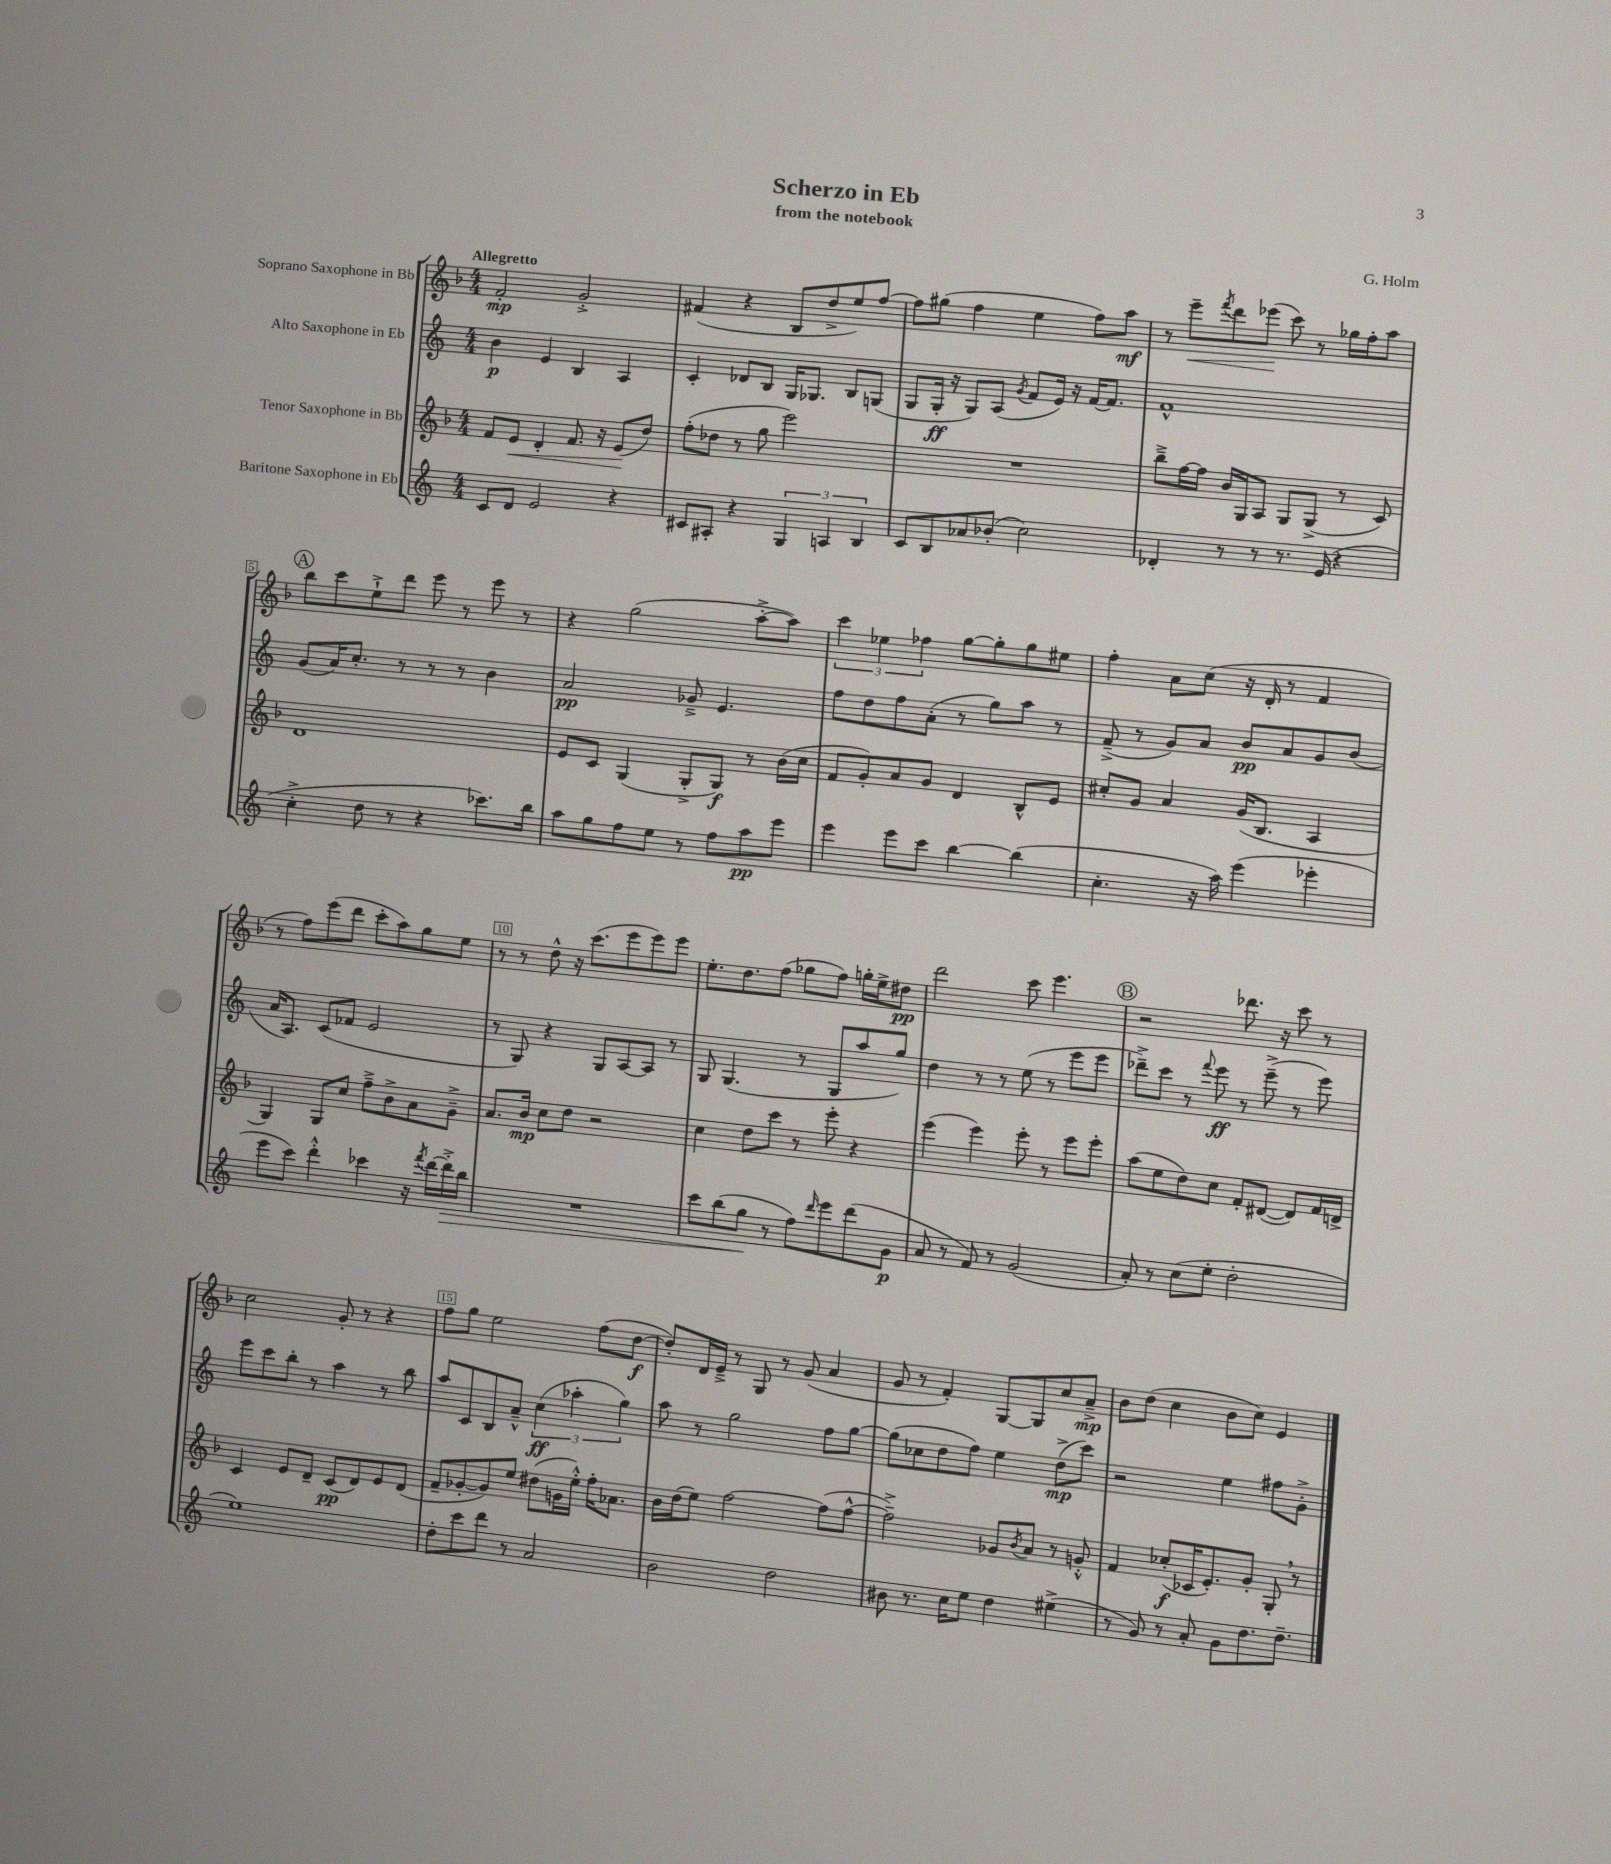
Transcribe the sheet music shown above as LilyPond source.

\header { title = "Scherzo in Eb" composer = "G. Holm" subtitle = "from the notebook" }
<<
\new StaffGroup <<
\new Staff = "s0" \with { instrumentName = "Soprano Saxophone in Bb" } {
    \clef treble \key f \major \numericTimeSignature \time 4/4 \tempo "Allegretto"
    f'2-.\mp g'2-.-> |
    fis'4( r4 bes8 d''8-> e''8) f''8~ |
    f''8 gis''8( f''4 e''4 f''8) a''8\mf |
    r8 e'''8--\< \acciaccatura { f'''8 } d'''8 ees'''8\!( c'''8) r8 ges''16 f''16-. a''8 |
    \mark \markup { \circle "A" } bes''8 c'''8 e''8-!-> d'''8 e'''8 r8 e'''8 r8 |
    r4 g''2( a''8~-.-> a''8) |
    \tuplet 3/2 { c'''4 ees''4 fes''4 } g''8~ g''8-. g''8 eis''8 |
    f''4-. a'8 c''8( r16 d'16-. r8 f'4 |
    r8 f''8) e'''8( d'''8 c'''8-. a''8) g''8 e''8 |
    r8 r8 d''8-^ r16 c'''8.( e'''8 e'''8) e'''8 |
    e''8.-. d''8. f''8( ges''8 f''8) g''16-. e''16-> dis''8\pp |
    d'''2 c'''8 e'''4. |
    \mark \markup { \circle "B" } r2 des'''8. r16 c'''8 r8 |
    c''2 g'8-. r8 r4 |
    f''8 g''8 e''2 f''8( d''8~\f |
    d''8-.) d'16 e'16---> r8 g8 r8 g'8( a'4 |
    g'8 r8 f'4-.) g8~ g8 c''8 a'8--->\mp |
    bes'8 d''8( c''4 bes'8 c''8) e'4 \bar "|." |
}
\new Staff = "s1" \with { instrumentName = "Alto Saxophone in Eb" } {
    \clef treble \key c \major \numericTimeSignature \time 4/4
    b'4\p e'4 b4 a4 |
    c'4-. des'8 b8 g16 ges8. b8 g8( |
    g8 g16-.\ff r16 g8) a8( \acciaccatura { g'8 } f'8 e'16) r16 f'16~ f'8. |
    f'1-^ |
    \mark \markup { \circle "A" } g'8( a'16) c''8.-. r8 r8 r8 b'4 |
    a'2\pp ges'8---> e'4. |
    f''8 d''8 f''8 a'8-.( r8 g''8) a''8 r8 |
    f'8--->( r8 g'8) a'8 b'8\pp a'8 g'8 b'8( |
    a'16 a8.) c'8( fes'8 e'2 |
    r8 g8) r4 g8 a8~ a8 r8 |
    g8 g4.( r8 g8 a''8 g''8) |
    d''4 r8 r8 e''8( r8 e'''8 e'''8 |
    \mark \markup { \circle "B" } des'''8--->) c'''8 r8 \appoggiatura { f'''8 } e'''8\ff r8 e'''8--->( r8 e'''8) |
    e'''8 c'''8 b''8-. r8 a''4 r8 b''8 |
    a''8 c'8 b8 a'8---^ \tuplet 3/2 { c''4\ff( aes''4-. g''4) } |
    a''8 r8 g''2 f''8 g''8~ |
    g''8( ces''8 d''8 f''8) e''4 d''8->\mp( c'''8) |
    r2 e''4 fis''8 g'8-.-> \bar "|." |
}
\new Staff = "s2" \with { instrumentName = "Tenor Saxophone in Bb" } {
    \clef treble \key f \major \numericTimeSignature \time 4/4
    f'8 e'8\< d'4-. f'8. r16 e'8\!( d''8) |
    f''8-.( des''8 r8 g''8 e'''2) |
    R1 |
    bes''8---> f''16~ f''16 bes'16 g16 a8 g8 g8->( r8 c'8) |
    \mark \markup { \circle "A" } d'1 |
    e'8 c'8 g4( g8-.-> g8\f) r8 bes'16( c''16 |
    f'8 g'8-.) a'8 g'8 d'4 bes8-^ e'8 |
    cis''8-. g'8 a'4 g'16( bes8. a4 |
    g4) g8 c''8 f''8---> bes'8-> a'8 g'8---> |
    a'8. bes'16\mp c''8 d''8 r2 |
    c''4 d''8 c'''8 r8 e'''8-. r4 |
    e'''4( e'''4) e'''8-. r8 e'''8 e'''8-. |
    \mark \markup { \circle "B" } a''8( e''8 d''8) c''8 f'8-. dis'8~( dis'8) f'16 d'16-> |
    c'4 e'8 d'8-- c'8\pp( d'8) e'8 d'8( |
    f'8-- ges'8~-. ges'8) e''8 dis''8( g'16 e''16-.-^) f''16-. aes'8. |
    bes'16 d''16( e''8) f''2~ f''8( f''8~-^ |
    f''2--->) ges'8 \acciaccatura { bes'8 } a'8 r8 g'8-.-^ |
    f'4 ces''8-.\f( ces'16 e'8.-.) g'8-. g8-. \breathe r8 \bar "|." |
}
\new Staff = "s3" \with { instrumentName = "Baritone Saxophone in Eb" } {
    \clef treble \key c \major \numericTimeSignature \time 4/4
    c'8 d'8 e'2 r4 |
    cis'8 ais8-. r4 \tuplet 3/2 { g4 a4 b4 } |
    c'8 b8 aes'8 bes'8-.( c''2) |
    des'4-. r8 r8 r8. e'16( r4 |
    \mark \markup { \circle "A" } c''4-.-> d''8 r8 r4 ces'''8.) b''16 |
    a''8 g''8 f''8 e''8 r8 f''8 a''8\pp e'''8 |
    e'''4 e'''8 c'''8 b''4~ b''4( |
    c''4.-. r16 a''16) e'''4( ees'''4-. |
    e'''8 c'''8) d'''4-.-^ ces'''4 r16 \acciaccatura { f'''8 } d'''16~ d'''16-.->\> b''16 |
    R1 |
    c'''8 b''8( g''8\! r8 f''8) \grace { d'''16 } e'''8 d'''8( g'8\p |
    a'8 r8 f'8) r8 g'2( |
    \mark \markup { \circle "B" } a'8-.) r8 c''8( e''8-. d''2-. |
    e''1) |
    d''8-. c'''8 d'''8 r8 a'2 |
    b'2 d''2 |
    bis'8 r8. c''16 e''8 d''4 eis''4->( |
    r8 g'8) r8 a'8-. g'8 d''8. d''8.-- \bar "|." |
}
>>
>>
\layout { \context { \Score \override BarNumber.break-visibility = ##(#f #t #t) barNumberVisibility = #(every-nth-bar-number-visible 5) \override BarNumber.stencil = #(make-stencil-boxer 0.1 0.3 ly:text-interface::print) } }
